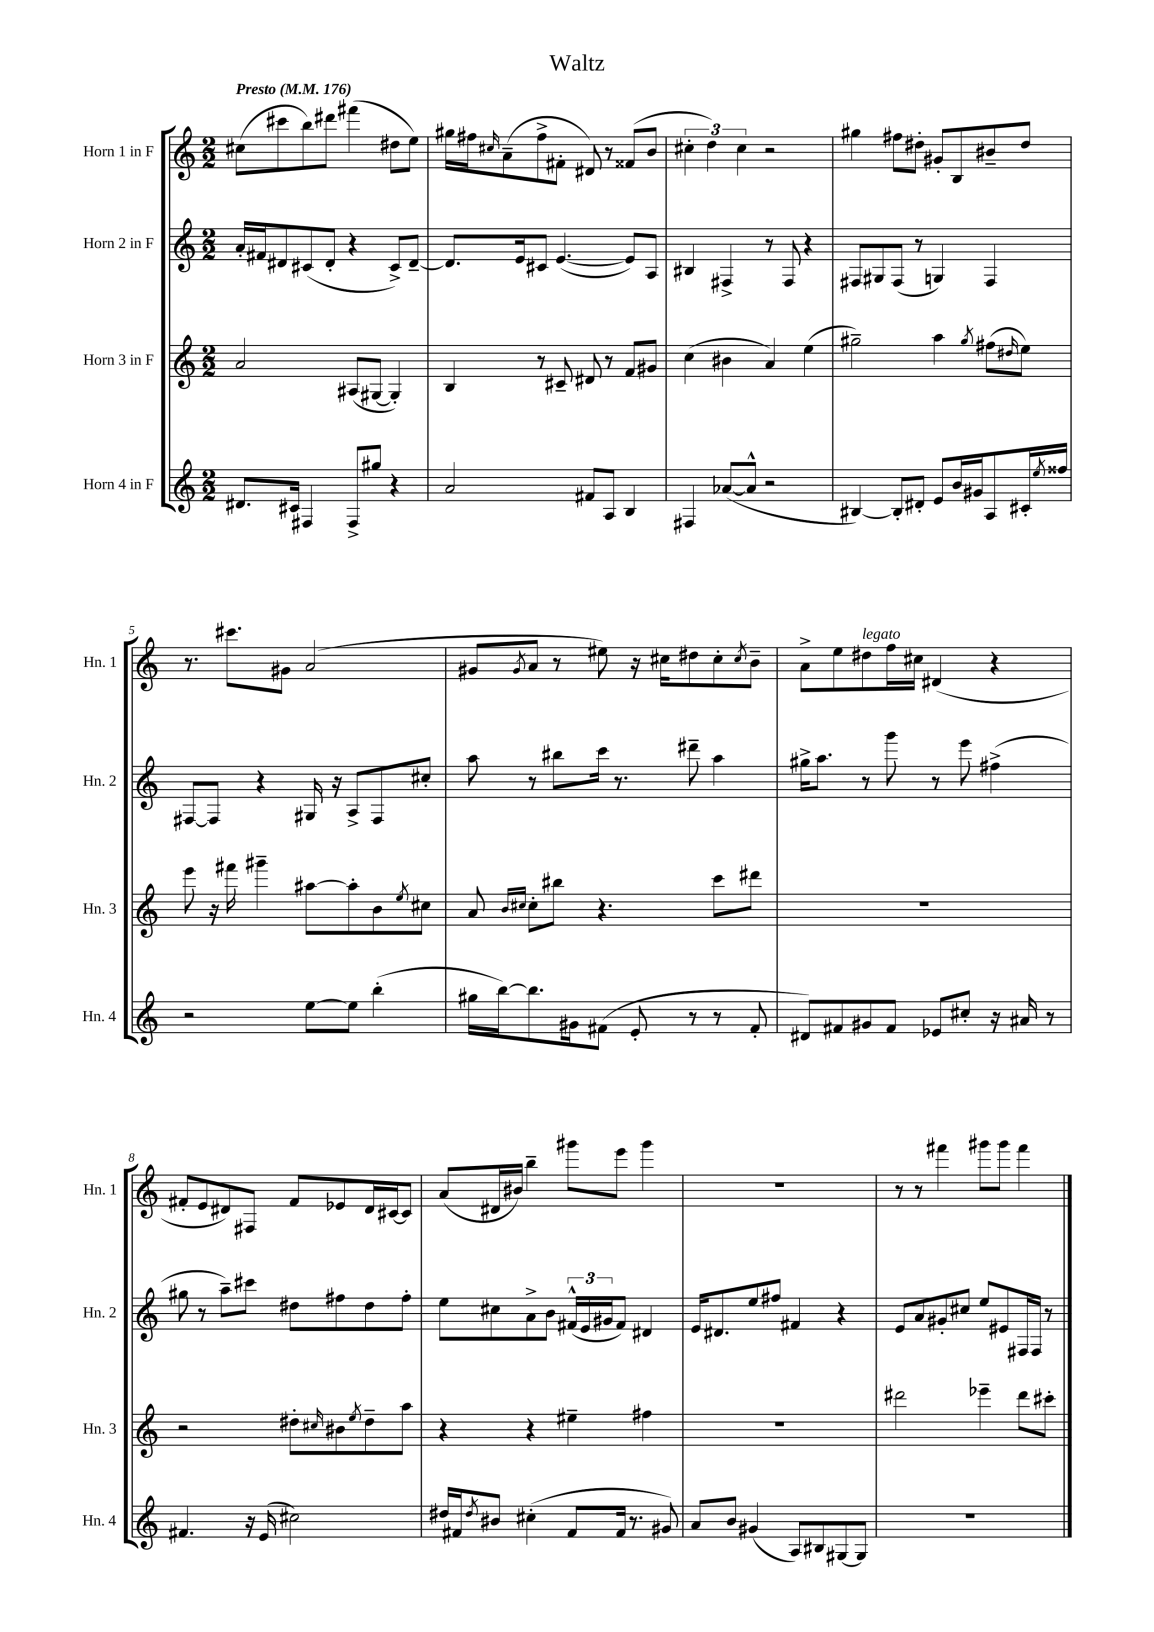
\header { title = "Waltz" }
<<
\new StaffGroup <<
\new Staff = "s0" \with { instrumentName = "Horn 1 in F" shortInstrumentName = "Hn. 1" } {
    \clef treble \key c \major \numericTimeSignature \time 2/2 \tempo "Presto" 4 = 176
    cis''8( cis'''8 b''8) dis'''8 fis'''4( dis''8 e''8) |
    gis''16 fis''16 \grace { cis''16 } a'8--( fis''8-> fis'8-. dis'8) r8 fisis'8( b'8 |
    \tuplet 3/2 { cis''4-. d''4) cis''4 } r2 |
    gis''4 fis''8 dis''8-. gis'8-. b8 bis'8-- dis''8 |
    r8. cis'''8. gis'8 a'2( |
    gis'8 \acciaccatura { gis'8 } a'8 r8 eis''8) r16 cis''16 dis''8 cis''8-. \acciaccatura { cis''8 } b'8-- |
    a'8-> e''8 dis''8^\markup { \italic "legato" } f''16 cis''16 dis'4( r4 |
    fis'8-. e'8 dis'8) fis8 fis'8 ees'8 dis'16 cis'16~ cis'8 |
    a'8( dis'16 bis'16) b''4-- gis'''8 e'''8 gis'''4 |
    R1 |
    r8 r8 fis'''4 gis'''8 gis'''8 fis'''4 \bar "|." |
}
\new Staff = "s1" \with { instrumentName = "Horn 2 in F" shortInstrumentName = "Hn. 2" } {
    \clef treble \key c \major \numericTimeSignature \time 2/2
    a'16-. fis'16 dis'8 cis'8( dis'8-. r4 cis'8->) dis'8~-- |
    dis'8. e'16 cis'8 e'4.~( e'8) a8 |
    bis4 fis4-> r8 fis8 r4 |
    fis8 gis8 fis8( r8 g4) fis4 |
    fis8~ fis8 r4 gis16 r16 a8-> fis8 cis''8-. |
    a''8 r8 bis''8 c'''16 r8. dis'''8-- a''4 |
    gis''16-> a''8. r8 g'''8 r8 e'''8 fis''4->( |
    gis''8 r8 a''8--) cis'''8 dis''8 fis''8 dis''8 fis''8-. |
    e''8 cis''8 a'8-> b'8 \tuplet 3/2 { fis'16-^( e'16 gis'16 } fis'8) dis'4 |
    e'16 dis'8. e''8 fis''8 fis'4 r4 |
    e'8 a'8 gis'8-. cis''8 e''8 eis'8 fis16 fis16 r8 \bar "|." |
}
\new Staff = "s2" \with { instrumentName = "Horn 3 in F" shortInstrumentName = "Hn. 3" } {
    \clef treble \key c \major \numericTimeSignature \time 2/2
    a'2 ais8( gis8~ gis4-.) |
    b4 r8 cis'8-- dis'8 r8 f'8 gis'8 |
    c''4( bis'4 a'4) e''4( |
    gis''2--) a''4 \acciaccatura { gis''8 } fis''8( \grace { dis''16 } e''8) |
    e'''8 r16 fis'''16 gis'''4-- ais''8~ ais''8-. b'8 \acciaccatura { e''8 } cis''8 |
    a'8 \grace { b'16 cis''16 } cis''8-. bis''8 r4. c'''8 dis'''8 |
    R1 |
    r2 dis''8-. \grace { cis''16 } bis'8 \acciaccatura { e''8 } dis''8-- a''8 |
    r4 r4 eis''4-- fis''4 |
    R1 |
    dis'''2 ees'''4-- dis'''8 cis'''8-. \bar "|." |
}
\new Staff = "s3" \with { instrumentName = "Horn 4 in F" shortInstrumentName = "Hn. 4" } {
    \clef treble \key c \major \numericTimeSignature \time 2/2
    dis'8. cis'16 fis4 fis8-> gis''8 r4 |
    a'2 fis'8 a8 b4 |
    fis4 aes'8~( aes'8-^ r2 |
    bis4~) bis8-. dis'8-. e'8 b'16 gis'16 a8 cis'16-. \acciaccatura { e''8 } fisis''16 |
    r2 e''8~ e''8 b''4-.( |
    gis''16 b''16~) b''8. gis'16 fis'8( e'8-. r8 r8 fis'8-. |
    dis'8) fis'8 gis'8 fis'8 ees'8 cis''8-. r16 ais'16 r8 |
    fis'4. r16 e'16( cis''2) |
    dis''16 fis'16 \acciaccatura { dis''8 } bis'8 cis''4-.( fis'8 fis'16 r8. gis'8) |
    a'8 b'8 gis'4( a8) bis8 gis8~ gis8 |
    R1 \bar "|." |
}
>>
>>
